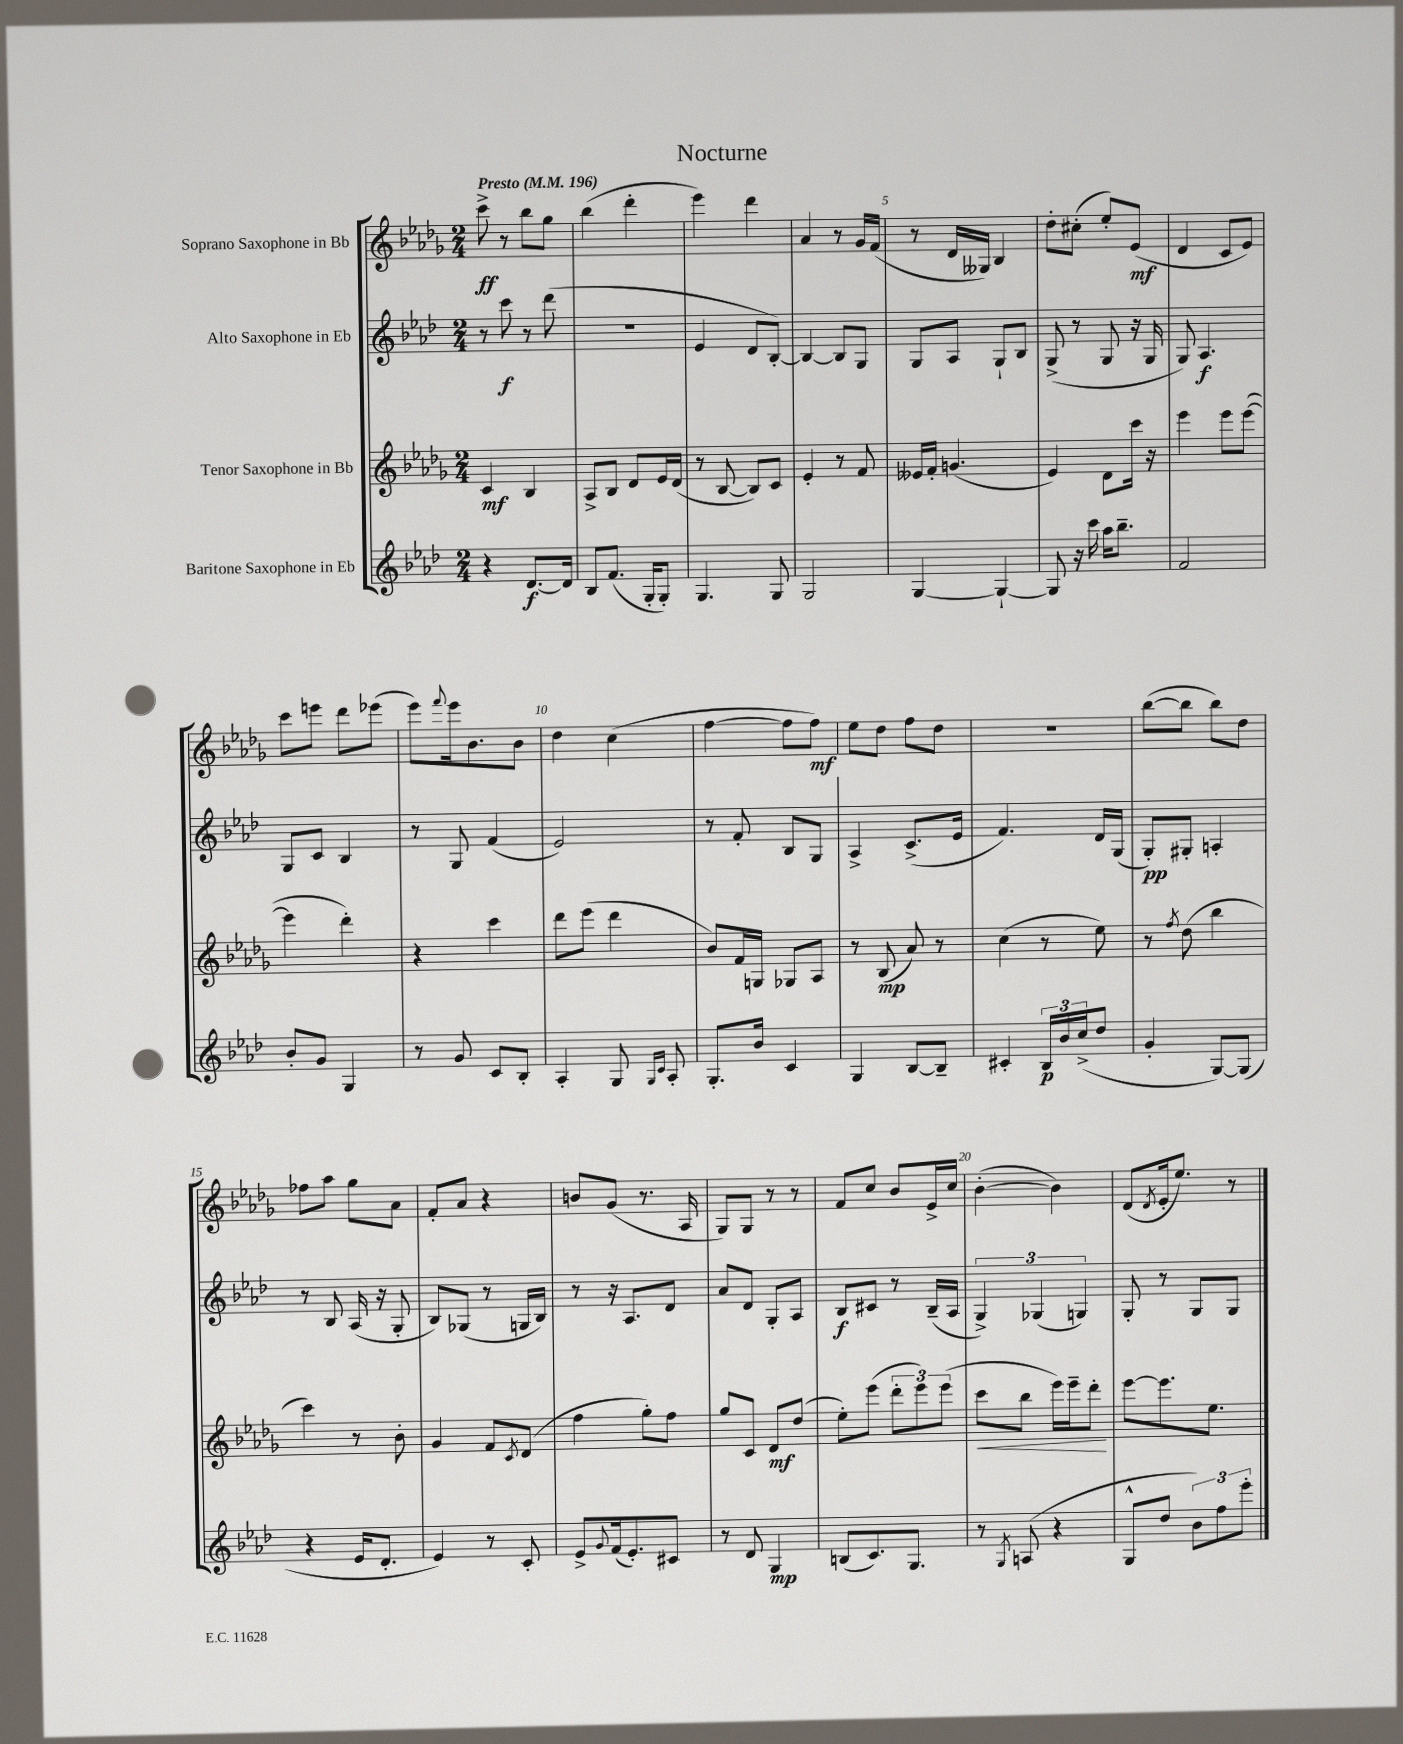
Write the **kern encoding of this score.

**kern	**dynam	**kern	**dynam	**kern	**dynam	**kern	**dynam
*part4	*part4	*part3	*part3	*part2	*part2	*part1	*part1
*staff4	*staff4	*staff3	*staff3	*staff2	*staff2	*staff1	*staff1
*I"Baritone Saxophone in Eb	*	*I"Tenor Saxophone in Bb	*	*I"Alto Saxophone in Eb	*	*I"Soprano Saxophone in Bb	*
*clefG2	*	*clefG2	*	*clefG2	*	*clefG2	*
*k[b-e-a-d-]	*	*k[b-e-a-d-g-]	*	*k[b-e-a-d-]	*	*k[b-e-a-d-g-]	*
*M2/4	*	*M2/4	*	*M2/4	*	*M2/4	*
*MM196	*	*MM196	*	*MM196	*	*MM196	*
=1	=1	=1	=1	=1	=1	=1	=1
!	!	!	!	!	!	!LO:TX:a:B:t=Presto	!
4r	.	4c/	mf	8r	.	8ccc^\	ff
.	.	.	.	8ccc\	f	8r	.
[8.d-/L	f	4B-/	.	8r	.	8bb-\L	.
.	.	.	.	(8ddd-\	.	8gg-\J	.
16d-/Jk]	.	.	.	.	.	.	.
=2	=2	=2	=2	=2	=2	=2	=2
8B-/L	.	8A-^/L	.	2r	.	(4bb-\	.
(8.f/J	.	8B-/J	.	.	.	.	.
.	.	8d-/L	.	.	.	4ddd-'\	.
16G'/KL	.	.	.	.	.	.	.
8G'/J)	.	16e-/L	.	.	.	.	.
.	.	(16d-/JJ	.	.	.	.	.
=3	=3	=3	=3	=3	=3	=3	=3
4.G/	.	8r	.	4e-/	.	4eee-\)	.
.	.	[8B-/	.	.	.	.	.
.	.	8B-/L])	.	8d-/L	.	4ddd-\	.
8G/	.	8c/J	.	[8B-'/J)	.	.	.
=4	=4	=4	=4	=4	=4	=4	=4
2G/	.	4e-'/	.	4B-/_	.	4a-/	.
.	.	8r	.	8B-/L]	.	8r	.
.	.	8f/	.	8G/J	.	16g-/LL	.
.	.	.	.	.	.	(16f/JJ	.
=5	=5	=5	=5	=5	=5	=5	=5
[4G/	.	16e--X/LL	.	8G/L	.	8r	.
.	.	16f'/JJ	.	.	.	.	.
.	.	(4.gn/	.	8A-/J	.	16d-/LL	.
.	.	.	.	.	.	16G--X/JJ)	.
4G`/_	.	.	.	8G`/L	.	4B-/	.
.	.	.	.	8B-/J	.	.	.
=6	=6	=6	=6	=6	=6	=6	=6
8G/]	.	4e-/)	.	(8G^/	.	8dd-'\L	.
16r	.	.	.	8r	.	(8cc#X'\J	.
16ccc\	.	.	.	.	.	.	.
16aa-\KL	.	8d-\L	.	8G/	.	8ee-'/L)	.
8.bb-~\J	.	.	.	.	.	.	.
.	.	16ccc\Jk	.	16r	.	(8e-/J	mf
.	.	16r	.	16G/	.	.	.
=7	=7	=7	=7	=7	=7	=7	=7
2f/	.	4eee-\	.	8G/)	.	4d-/	.
.	.	.	.	4.A-/	f	.	.
.	.	8eee-\L	.	.	.	8c/L	.
.	.	([8eee-\J	.	.	.	8e-/J)	.
!!LO:LB:g=z
=8	=8	=8	=8	=8	=8	=8	=8
8b-'/L	.	4eee-\]	.	8G/L	.	8ccc\L	.
8g/J	.	.	.	8c/J	.	8eeen\J	.
4G/	.	4ddd-'\)	.	4B-/	.	8ddd-\L	.
.	.	.	.	.	.	(8eee-X\J	.
=9	=9	=9	=9	=9	=9	=9	=9
8r	.	4r	.	8r	.	8eee-\L)	.
.	.	.	.	.	.	8qqfff/	.
8g/	.	.	.	8G/	.	16eee-\k	.
.	.	.	.	.	.	8.b-\	.
8c/L	.	4ccc\	.	(4f/	.	.	.
8B-'/J	.	.	.	.	.	8b-\J	.
=10	=10	=10	=10	=10	=10	=10	=10
4A-'/	.	8ddd-\L	.	2e-/)	.	4dd-\	.
.	.	(8eee-\J	.	.	.	.	.
8G/	.	4ddd-\	.	.	.	(4cc\	.
16qqG/LL	.	.	.	.	.	.	.
16qqc/JJ	.	.	.	.	.	.	.
8A-'/	.	.	.	.	.	.	.
=11	=11	=11	=11	=11	=11	=11	=11
8.G'/L	.	8b-/L)	.	8r	.	[4ff\	.
.	.	16f/L	.	8f'/	.	.	.
16b-/Jk	.	16Gn/JJ	.	.	.	.	.
4c/	.	8G-X/L	.	8B-/L	.	8ff\L]	.
.	.	8A-/J	.	8G/J	.	8ff\J)	mf
=12	=12	=12	=12	=12	=12	=12	=12
4G/	.	8r	.	4A-^/	.	8ee-\L	.
.	.	(8B-/	mp	.	.	8dd-\J	.
[8B-/L	.	8a-/)	.	(8.c^/L	.	8ff\L	.
8B-~/J]	.	8r	.	.	.	8dd-\J	.
.	.	.	.	16e-/Jk	.	.	.
=13	=13	=13	=13	=13	=13	=13	=13
4c#X'/	.	(4cc\	.	4.f/)	.	2r	.
24B-/LL	p	8r	.	.	.	.	.
24b-/	.	.	.	.	.	.	.
(24cc^/J	.	.	.	.	.	.	.
8dd-/J	.	8ee-\)	.	16d-/LL	.	.	.
.	.	.	.	(16G/JJ	.	.	.
=14	=14	=14	=14	=14	=14	=14	=14
4g'/	.	8r	.	8G'/L)	pp	([8bb-\L	.
.	.	8qff/	.	.	.	.	.
.	.	(8dd-\	.	8G#X'/J	.	8bb-\J]	.
[8G/L)	.	4bb-\	.	4An'/	.	8bb-\L)	.
(8G/J]	.	.	.	.	.	8dd-\J	.
!!LO:LB:g=z
=15	=15	=15	=15	=15	=15	=15	=15
4r	.	4ccc\)	.	8r	.	8ff-X\L	.
.	.	.	.	8B-/	.	8aa-\J	.
16e-/KL	.	8r	.	(16A-/	.	8gg-\L	.
8.d-'/J	.	.	.	16r	.	.	.
.	.	8b-'\	.	8G'/	.	8a-\J	.
=16	=16	=16	=16	=16	=16	=16	=16
4e-/)	.	4g-/	.	8B-/L)	.	8f'/L	.
.	.	.	.	(8G-X/J	.	8a-/J	.
8r	.	8f/L	.	8r	.	4r	.
.	.	8qc/	.	.	.	.	.
8c'/	.	(8d-/J	.	16Gn/LL	.	.	.
.	.	.	.	16B-/JJ)	.	.	.
=17	=17	=17	=17	=17	=17	=17	=17
8e-^/L	.	4ff\	.	8r	.	8bn/L	.
8qqg/	.	.	.	.	.	.	.
(16f/k	.	.	.	16r	.	(8g-/J	.
8.e-'/)	.	.	.	8.A-/L	.	.	.
.	.	8gg-'\L)	.	.	.	8.r	.
8c#X/J	.	8ff\J	.	8d-/J	.	.	.
.	.	.	.	.	.	16A-/	.
=18	=18	=18	=18	=18	=18	=18	=18
8r	.	8gg-/L	.	8a-/L	.	8G-/L)	.
8d-/	.	8c/J	.	8d-/J	.	8G-/J	.
4G/	mp	8d-/L	mf	8G'/L	.	8r	.
.	.	(8dd-/J	.	8A-/J	.	8r	.
=19	=19	=19	=19	=19	=19	=19	=19
(8Bn/L	.	8ee-'\L)	.	8B-/L	f	8f/L	.
8.c/)	.	(8eee-\J	.	8c#X/J	.	8cc/J	.
.	.	12ddd-'\L	.	8r	.	8b-/L	.
8.G/J	.	.	.	.	.	.	.
.	.	12eee-\)	.	.	.	.	.
.	.	.	.	(16B-~/LL	.	16e-^/L	.
.	.	(12eee-\J	.	.	.	.	.
.	.	.	.	16A-/JJ	.	16cc/JJ	.
=20	=20	=20	=20	=20	=20	=20	=20
!	!	!	!LO:HP:b	!	!	!	!
8r	.	8ccc\L	<	6G^/)	.	([4b-'\	.
8qG/	.	.	.	.	.	.	.
(8An/	.	8bb-\J	.	.	.	.	.
.	.	.	.	(6G-X/	.	.	.
4r	.	16eee-\LL)	.	.	.	4b-\])	.
.	.	16eee-~\J	.	.	.	.	.
.	.	.	.	6Gn/)	.	.	.
.	.	8ddd-'\J	.	.	.	.	.
.	.	.	[	.	.	.	.
=21	=21	=21	=21	=21	=21	=21	=21
8G^^/L	.	[8eee-\L	.	8G'/	.	(8d-/L	.
.	.	.	.	.	.	8qd-/	.
8dd-/J	.	8.eee-\]	.	8r	.	16e-'/k	.
.	.	.	.	.	.	8.ee-/J)	.
12b-\L)	.	.	.	8G/L	.	.	.
.	.	8.ee-\J	.	.	.	.	.
12ff\	.	.	.	.	.	.	.
.	.	.	.	8G/J	.	8r	.
12eee-'\J	.	.	.	.	.	.	.
==	==	==	==	==	==	==	==
*-	*-	*-	*-	*-	*-	*-	*-
